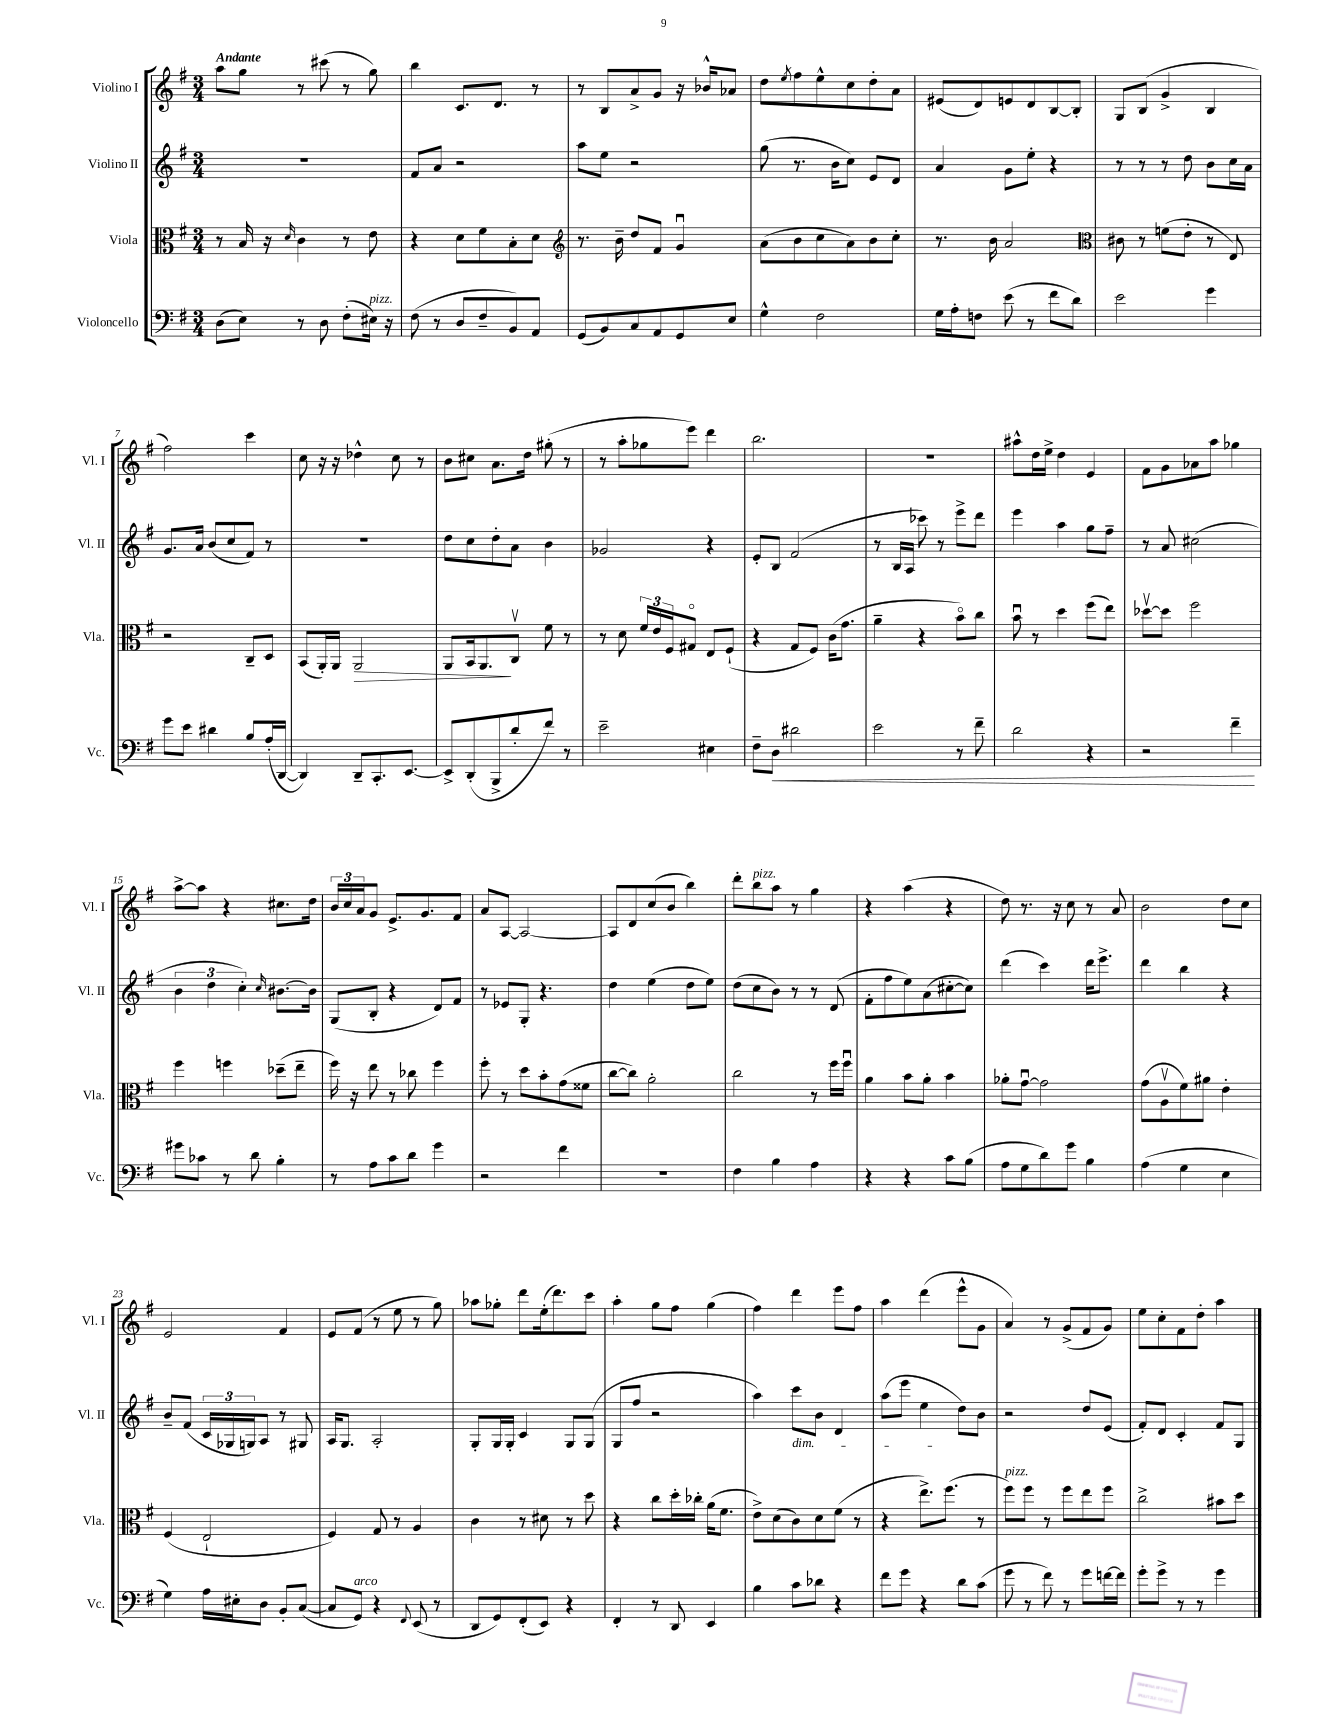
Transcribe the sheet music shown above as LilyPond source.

<<
\new StaffGroup <<
\new Staff = "s0" \with { instrumentName = "Violino I" shortInstrumentName = "Vl. I" } {
    \clef treble \key g \major \numericTimeSignature \time 3/4 \tempo "Andante"
    a''8 g''8 r8 cis'''8( r8 g''8) |
    b''4 c'8. d'8. r8 |
    r8 b8 a'8-> g'8 r16 bes'16-^ aes'8 |
    d''8 \acciaccatura { e''8 } fis''8 e''8-^ c''8 d''8-. a'8 |
    eis'8( d'8) e'8 d'8 b8~ b8-. |
    g8 b8( g'4-> b4 |
    fis''2) c'''4 |
    c''8 r16 r16 des''4-^ c''8 r8 |
    b'8 cis''8 a'8. d''16 gis''8-.( r8 |
    r8 a''8-. ges''8 e'''8) d'''4 |
    b''2. |
    R2. |
    ais''8-^ d''16 e''16-> d''4 e'4 |
    fis'8 g'8 aes'8 a''8 ges''4 |
    a''8~-> a''8 r4 cis''8. d''16 |
    \tuplet 3/2 { b'16 c''16 a'16 } g'8 e'8.-> g'8. fis'8 |
    a'8 a8~ a2~ |
    a8 d'8 c''8( b'8 b''4) |
    d'''8-. b''8^\markup { \italic "pizz." } a''8 r8 g''4 |
    r4 a''4( r4 |
    d''8) r8. r16 c''8 r8 a'8 |
    b'2 d''8 c''8 |
    e'2 fis'4 |
    e'8 fis'8( r8 e''8 r8 g''8) |
    aes''8 ges''8-. d'''8 e''16-.( d'''8.) c'''8 |
    a''4-. g''8 fis''8 g''4( |
    fis''4) d'''4 e'''8 fis''8 |
    a''4 d'''4( e'''8-^ g'8 |
    a'4) r8 g'8->( fis'8 g'8) |
    e''8 c''8-. fis'8 d''8-. a''4 \bar "|." |
}
\new Staff = "s1" \with { instrumentName = "Violino II" shortInstrumentName = "Vl. II" } {
    \clef treble \key g \major \numericTimeSignature \time 3/4
    R2. |
    fis'8 a'8 r2 |
    a''8 e''8 r2 |
    g''8( r8. b'16 c''8) e'8 d'8 |
    a'4 g'8 e''8-. r4 |
    r8 r8 r8 d''8 b'8 c''16 a'16 |
    g'8. a'16 b'8( c''8 fis'8) r8 |
    R2. |
    d''8 c''8 d''8-. a'8 b'4 |
    ges'2 r4 |
    e'8-. b8 fis'2( |
    r8 b16 a16 ces'''8) r8 e'''8-> d'''8 |
    e'''4 a''4 g''8 fis''8-- |
    r8 a'8 cis''2( |
    \tuplet 3/2 { b'4 d''4 c''4-.) } \grace { c''16 } bis'8.~ bis'16 |
    g8( b8-. r4 d'8) fis'8 |
    r8 ees'8 g8-. r4. |
    d''4 e''4( d''8 e''8) |
    d''8( c''8 b'8) r8 r8 d'8( |
    fis'8-. fis''8 e''8) a'8( cis''8~-. cis''8) |
    d'''4( c'''4) d'''16 e'''8.-> |
    d'''4 b''4 r4 |
    b'8-- fis'8( \tuplet 3/2 { c'16 ges16 g16) } a8 r8 gis8 |
    a16 g8. a2-. |
    g8-. g16 g16-. c'4 g8 g8( |
    g8 fis''8 r2 |
    a''4) c'''8\dim b'8 d'4 |
    a''8( e'''8 e''4\! d''8) b'8 |
    r2 d''8 e'8( |
    fis'8-.) d'8 c'4-. fis'8 g8 \bar "|." |
}
\new Staff = "s2" \with { instrumentName = "Viola" shortInstrumentName = "Vla." } {
    \clef alto \key g \major \numericTimeSignature \time 3/4
    r8 b16 r16 \grace { d'16 } c'4 r8 e'8 |
    r4 d'8 fis'8 b8-. d'8 |
    \clef treble r8. b'16-- d''8 fis'8 g'4\downbow |
    a'8( b'8 c''8 a'8) b'8 c''8-. |
    r8. b'16 a'2 |
    \clef alto cis'8 r8 f'8( e'8-. r8 e8) |
    r2 c8-- d8 |
    b,8( a,16-.) a,16 a,2\> |
    a,8 b,16 a,8.\! c8\upbow fis'8 r8 |
    r8 d'8 \tuplet 3/2 { fis'16 e'16 fis16 } gis8\flageolet e8 fis8-!( |
    r4 g8 fis8) c'16( g'8. |
    a'4-- r4 b'8\flageolet) c''8 |
    b'8\downbow r8 d''4 fis''8( e''8) |
    des''8~\upbow des''8 fis''2 |
    fis''4 f''4 des''8--( e''8-- |
    fis''16) r16 e''8 r8 ces''8 fis''4 |
    fis''8-. r8 d''8 b'8-. g'8( fisis'8 |
    c''8~ c''8) a'2-. |
    c''2 r8 fis''16 fis''16\downbow |
    a'4 b'8 a'8-. b'4 |
    aes'8-. g'8~\downbow g'2 |
    g'8( a8\upbow fis'8) ais'8 e'4-. |
    fis4( e2-! |
    fis4) g8 r8 a4 |
    c'4 r8 dis'8 r8 d''8 |
    r4 c''8 d''16-. ces''16-. a'16( fis'8. |
    e'8->) d'8( c'8) d'8 fis'8( r8 |
    r4 e''8.->) fis''8.( r8 |
    fis''8^\markup { \italic "pizz." }) fis''8 r8 fis''8 e''8 fis''8 |
    c''2-> bis'8 d''8 \bar "|." |
}
\new Staff = "s3" \with { instrumentName = "Violoncello" shortInstrumentName = "Vc." } {
    \clef bass \key g \major \numericTimeSignature \time 3/4
    d8( e8) r8 d8 fis8-.( eis16^\markup { \italic "pizz." }) r16 |
    fis8( r8 d8 fis8-- b,8) a,8 |
    g,8( b,8) c8 a,8 g,8 e8 |
    g4-^ fis2 |
    g16 a16-. f8 e'8( r8 fis'8 d'8) |
    e'2 g'4 |
    g'8 e'8 dis'4 b8 a16-.( d,16~ |
    d,4) d,8-- c,8.-. e,8.~ |
    e,8-> d,8-.( b,,8-> d'8-. fis'8) r8 |
    e'2-- eis4 |
    fis8-- d8\< dis'2 |
    e'2 r8 fis'8-- |
    d'2 r4 |
    r2 fis'4--\! |
    gis'8 ces'8 r8 d'8 b4-. |
    r8 a8 c'8 d'8 g'4 |
    r2 fis'4 |
    R2. |
    fis4 b4 a4 |
    r4 r4 c'8 b8( |
    a8 g8 d'8) g'8 b4 |
    a4( g4 e4 |
    g4) a16 eis16-. d8 b,8-. c8~( |
    c8 g,8^\markup { \italic "arco" }) r4 \appoggiatura { fis,8 } e,8( r8 |
    d,8 g,8) fis,8-.( e,8) r4 |
    fis,4-. r8 d,8 e,4 |
    b4 c'8 des'8 r4 |
    fis'8 g'8 r4 d'8 c'8( |
    g'8 r8 fis'8) r8 g'8 f'16~ f'16 |
    g'8-. g'8-> r8 r8 g'4 \bar "|." |
}
>>
>>
